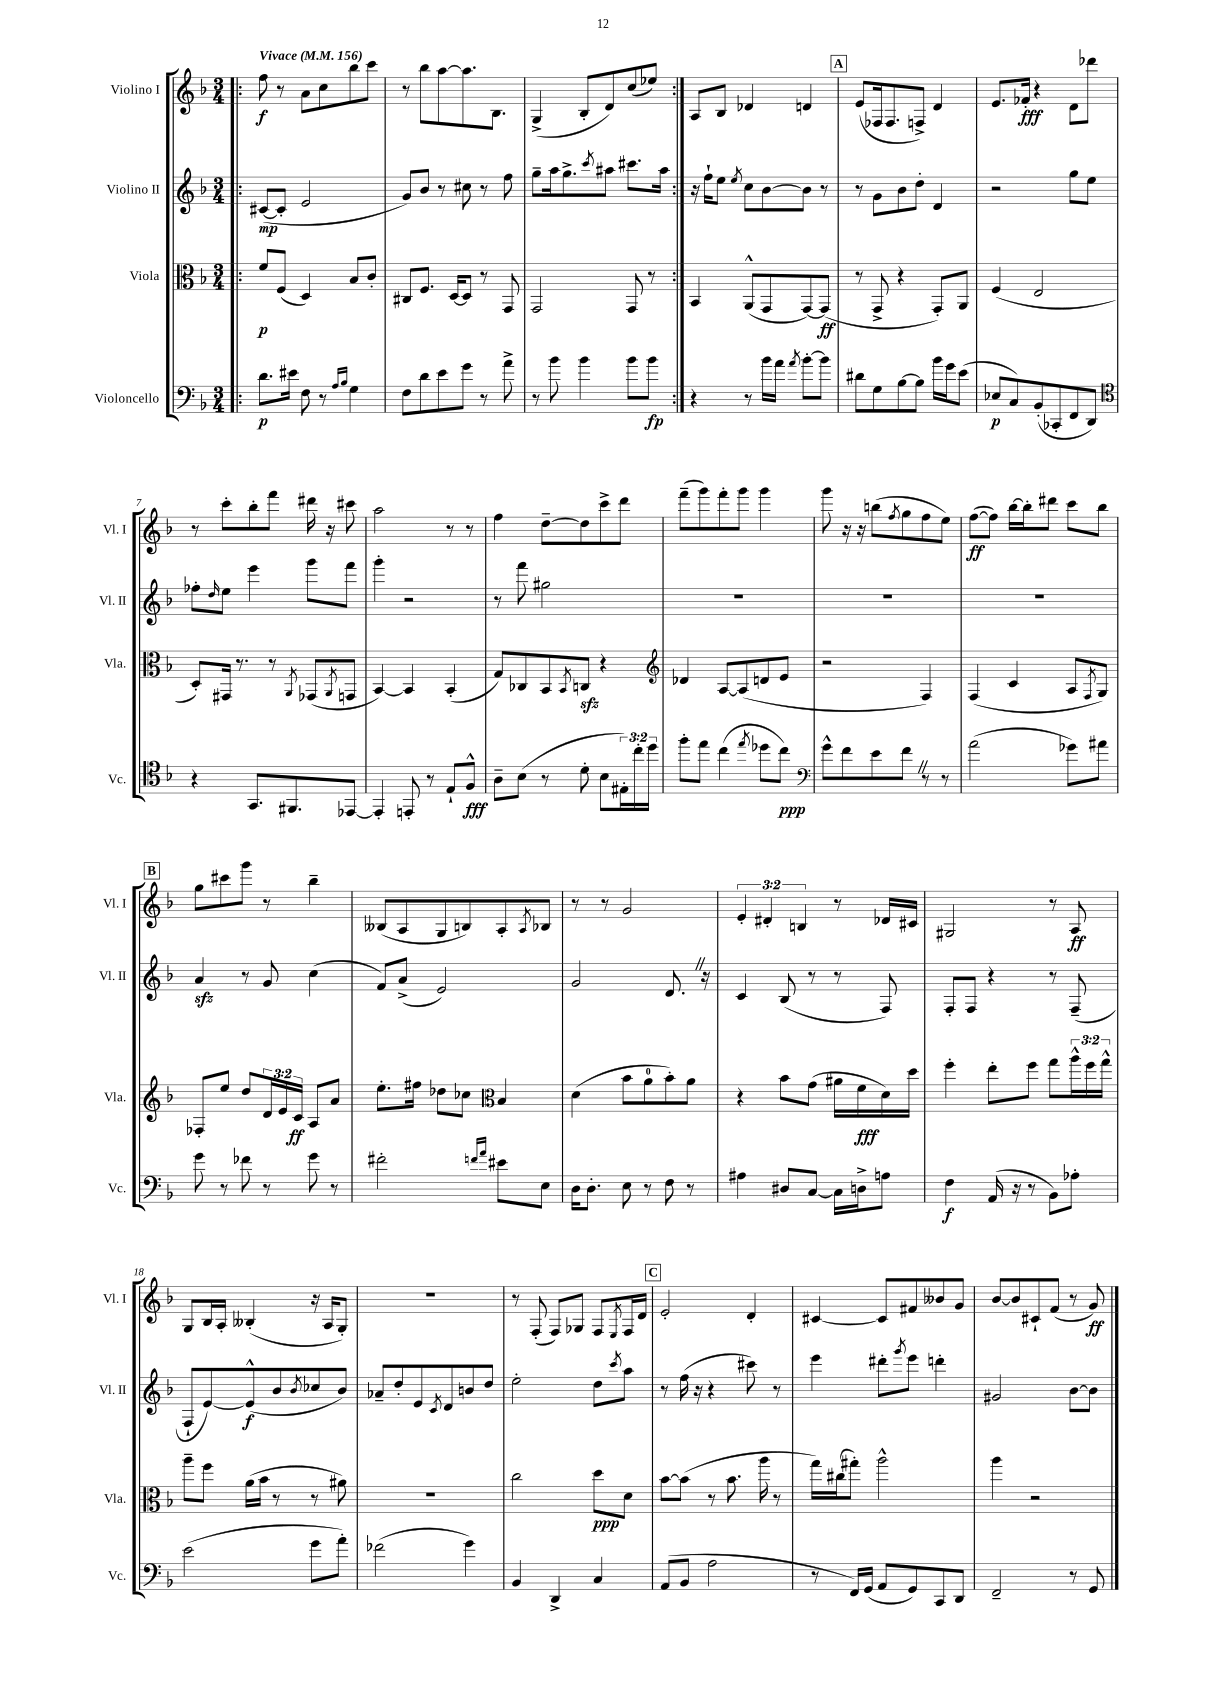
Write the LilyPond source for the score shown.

<<
\new StaffGroup <<
\new Staff = "s0" \with { instrumentName = "Violino I" shortInstrumentName = "Vl. I" } {
    \clef treble \key f \major \numericTimeSignature \time 3/4 \override Staff.TupletNumber.text = #tuplet-number::calc-fraction-text \tempo "Vivace" 4 = 156
    \repeat volta 2 { \bar ".|:" f''8\f r8 a'8 c''8 bes''8 c'''8 |
    r8 bes''8 a''8~ a''8. bes8. |
    g4->( bes8-. d'8) c''8( ees''8) | }
    a8 bes8 des'4 d'4 |
    \mark \markup { \box "A" } e'8( fes16 fes8. f8->) d'4 |
    e'8. fes'16-.\fff r4 d'8 des'''8 |
    r8 c'''8-. bes''8-. f'''8 dis'''16 r16 cis'''8 |
    a''2 r8 r8 |
    f''4 d''8~-- d''8 c'''8-> d'''8 |
    f'''8--( g'''8) f'''8-. g'''8 g'''4 |
    g'''8 r16 r16 b''8( \acciaccatura { f''8 } g''8 f''8 e''8) |
    f''8~\ff( f''8) bes''16~ bes''16-. dis'''8 c'''8 bes''8 |
    \mark \markup { \box "B" } g''8 cis'''8 g'''8 r8 bes''4-- |
    beses8( a8 g8 b8) a8-. \acciaccatura { a8 } bes8 |
    r8 r8 g'2 |
    \tuplet 3/2 { e'4-. dis'4-. b4 } r8 des'16 cis'16 |
    gis2 r8 a8\ff |
    g8 bes16 a16-. beses4-.( r16 a16 g8-.) |
    R2. |
    r8 f8-.( f8) ges8 f8 \acciaccatura { e8 } f16 d'16 |
    \mark \markup { \box "C" } e'2-. d'4-. |
    cis'4~ cis'8 fis'8 beses'8 g'8 |
    bes'8~ bes'8 cis'8-! f'8( r8 g'8\ff) \bar "|." |
}
\new Staff = "s1" \with { instrumentName = "Violino II" shortInstrumentName = "Vl. II" } {
    \clef treble \key f \major \numericTimeSignature \time 3/4
    \repeat volta 2 { \bar ".|:" cis'8~\mp( cis'8-. e'2 |
    g'8) bes'8 r8 cis''8 r8 f''8 |
    g''8-- a''16 g''8.-> \acciaccatura { c'''8 } ais''8 cis'''8. ais''16 | }
    r16 f''16-! e''8 \acciaccatura { e''8 } c''8 bes'8~ bes'8 r8 |
    \mark \markup { \box "A" } r8 g'8 bes'8 d''8-. d'4 |
    r2 g''8 e''8 |
    fes''8-. \grace { d''16 } e''8 e'''4 g'''8 f'''8 |
    g'''4-. r2 |
    r8 f'''8 gis''2 |
    R2. |
    R2. |
    R2. |
    \mark \markup { \box "B" } a'4\sfz r8 g'8 c''4( |
    f'8) a'8->( e'2) |
    g'2 d'8. \once \override BreathingSign.text = \markup { \musicglyph "scripts.caesura.straight" } \breathe r16 |
    c'4 bes8( r8 r8 f8) |
    f8-. f8 r4 r8 f8--( |
    f8-! e'8~) e'8-^\f( bes'8 \acciaccatura { bes'8 } ces''8 bes'8) |
    aes'8-- d''8-. e'8 \acciaccatura { c'8 } d'8 b'8 d''8 |
    e''2-. d''8 \acciaccatura { c'''8 } a''8 |
    \mark \markup { \box "C" } r8 f''16( r16 r4 cis'''8) r8 |
    e'''4 dis'''8-. \acciaccatura { g'''8 } e'''8 d'''4-. |
    gis'2 bes'8~ bes'8 \bar "|." |
}
\new Staff = "s2" \with { instrumentName = "Viola" shortInstrumentName = "Vla." } {
    \clef alto \key f \major \numericTimeSignature \time 3/4 \override Staff.TupletNumber.text = #tuplet-number::calc-fraction-text
    \repeat volta 2 { \bar ".|:" f'8\p f8( d4) bes8 c'8-. |
    cis8 f8. d16~ d8 r8 g,8 |
    g,2 g,8 r8 | }
    bes,4 a,8-^( g,8 g,8~) g,8\ff( |
    \mark \markup { \box "A" } r8 g,8-> r4 g,8-.) a,8 |
    f4( e2 |
    d8-.) gis,16 r8. r8 \acciaccatura { a,8 } ges,8( \acciaccatura { a,8 } g,8 |
    bes,4~) bes,4 bes,4-.( |
    g8) ces8 bes,8 \acciaccatura { bes,8 } c8\sfz r4 |
    \clef treble des'4 a8~ a8( d'8 e'8 |
    r2 f4) |
    f4( c'4 a8 \acciaccatura { f8 } g8) |
    \mark \markup { \box "B" } fes8-. e''8 d''8 \tuplet 3/2 { d'16 e'16 c'16\ff } a8 a'8 |
    e''8.-. fis''16 des''8 ces''8 \clef alto bes4 |
    d'4( bes'8 a'8-0 bes'8-.) a'8 |
    r4 bes'8 g'8( ais'16 f'16\fff d'16) d''16 |
    f''4-. e''8-. f''8 g''8 \tuplet 3/2 { a''16-^ f''16 g''16-^ } |
    a''8-- f''8 a'16( bes'16 r8 r8 ais'8) |
    R2. |
    c''2 d''8\ppp d'8 |
    \mark \markup { \box "C" } bes'8~ bes'8( r8 bes'8. a''16 r8 |
    g''16) cis''16( gis''8-.) a''2-^ |
    a''4 r2 \bar "|." |
}
\new Staff = "s3" \with { instrumentName = "Violoncello" shortInstrumentName = "Vc." } {
    \clef bass \key f \major \numericTimeSignature \time 3/4 \override Staff.TupletNumber.text = #tuplet-number::calc-fraction-text
    \repeat volta 2 { \bar ".|:" d'8.\p eis'16 f8 r8 \grace { a16 bes16 } g4 |
    f8 d'8 e'8 g'8 r8 a'8-> |
    r8 bes'8 bes'4 bes'8 bes'8\fp | }
    r4 r8 bes'16 a'16 \acciaccatura { a'8 } bes'8~-. bes'8 |
    \mark \markup { \box "A" } dis'8 g8 bes8~ bes8 bes'16 g'16 e'8( |
    ees8\p c8) bes,8-.( ces,8-. f,8 d,8) |
    \clef tenor r4 g,8. fis,8. ees,8~ |
    ees,4-. e,8-. r8 e8-! f8-^\fff |
    a8-- bes8( r8 d'8-. bes8 \tuplet 3/2 { eis16-.) c''16-. d''16 } |
    f''8-. e''8 c''4( \acciaccatura { e''8 } des''8 c''8\ppp) |
    \clef bass g'8-^ f'8 e'8 f'8 \once \override BreathingSign.text = \markup { \musicglyph "scripts.caesura.straight" } \breathe r8 r8 |
    a'2( ges'8) ais'8 |
    \mark \markup { \box "B" } g'8 r8 fes'8 r8 g'8 r8 |
    fis'2-. \grace { f'16 a'16 } eis'8 e8 |
    d16 d8.-. e8 r8 f8 r8 |
    ais4 dis8 c8~ c16 d16-> a8 |
    f4\f a,16( r16 r8 bes,8) aes8-. |
    e'2( g'8 a'8-.) |
    fes'2( g'4) |
    bes,4 d,4-> c4 |
    \mark \markup { \box "C" } a,8( bes,8 a2 |
    r8 f,16) g,16( a,8 g,8) c,8 d,8 |
    f,2-- r8 g,8 \bar "|." |
}
>>
>>
